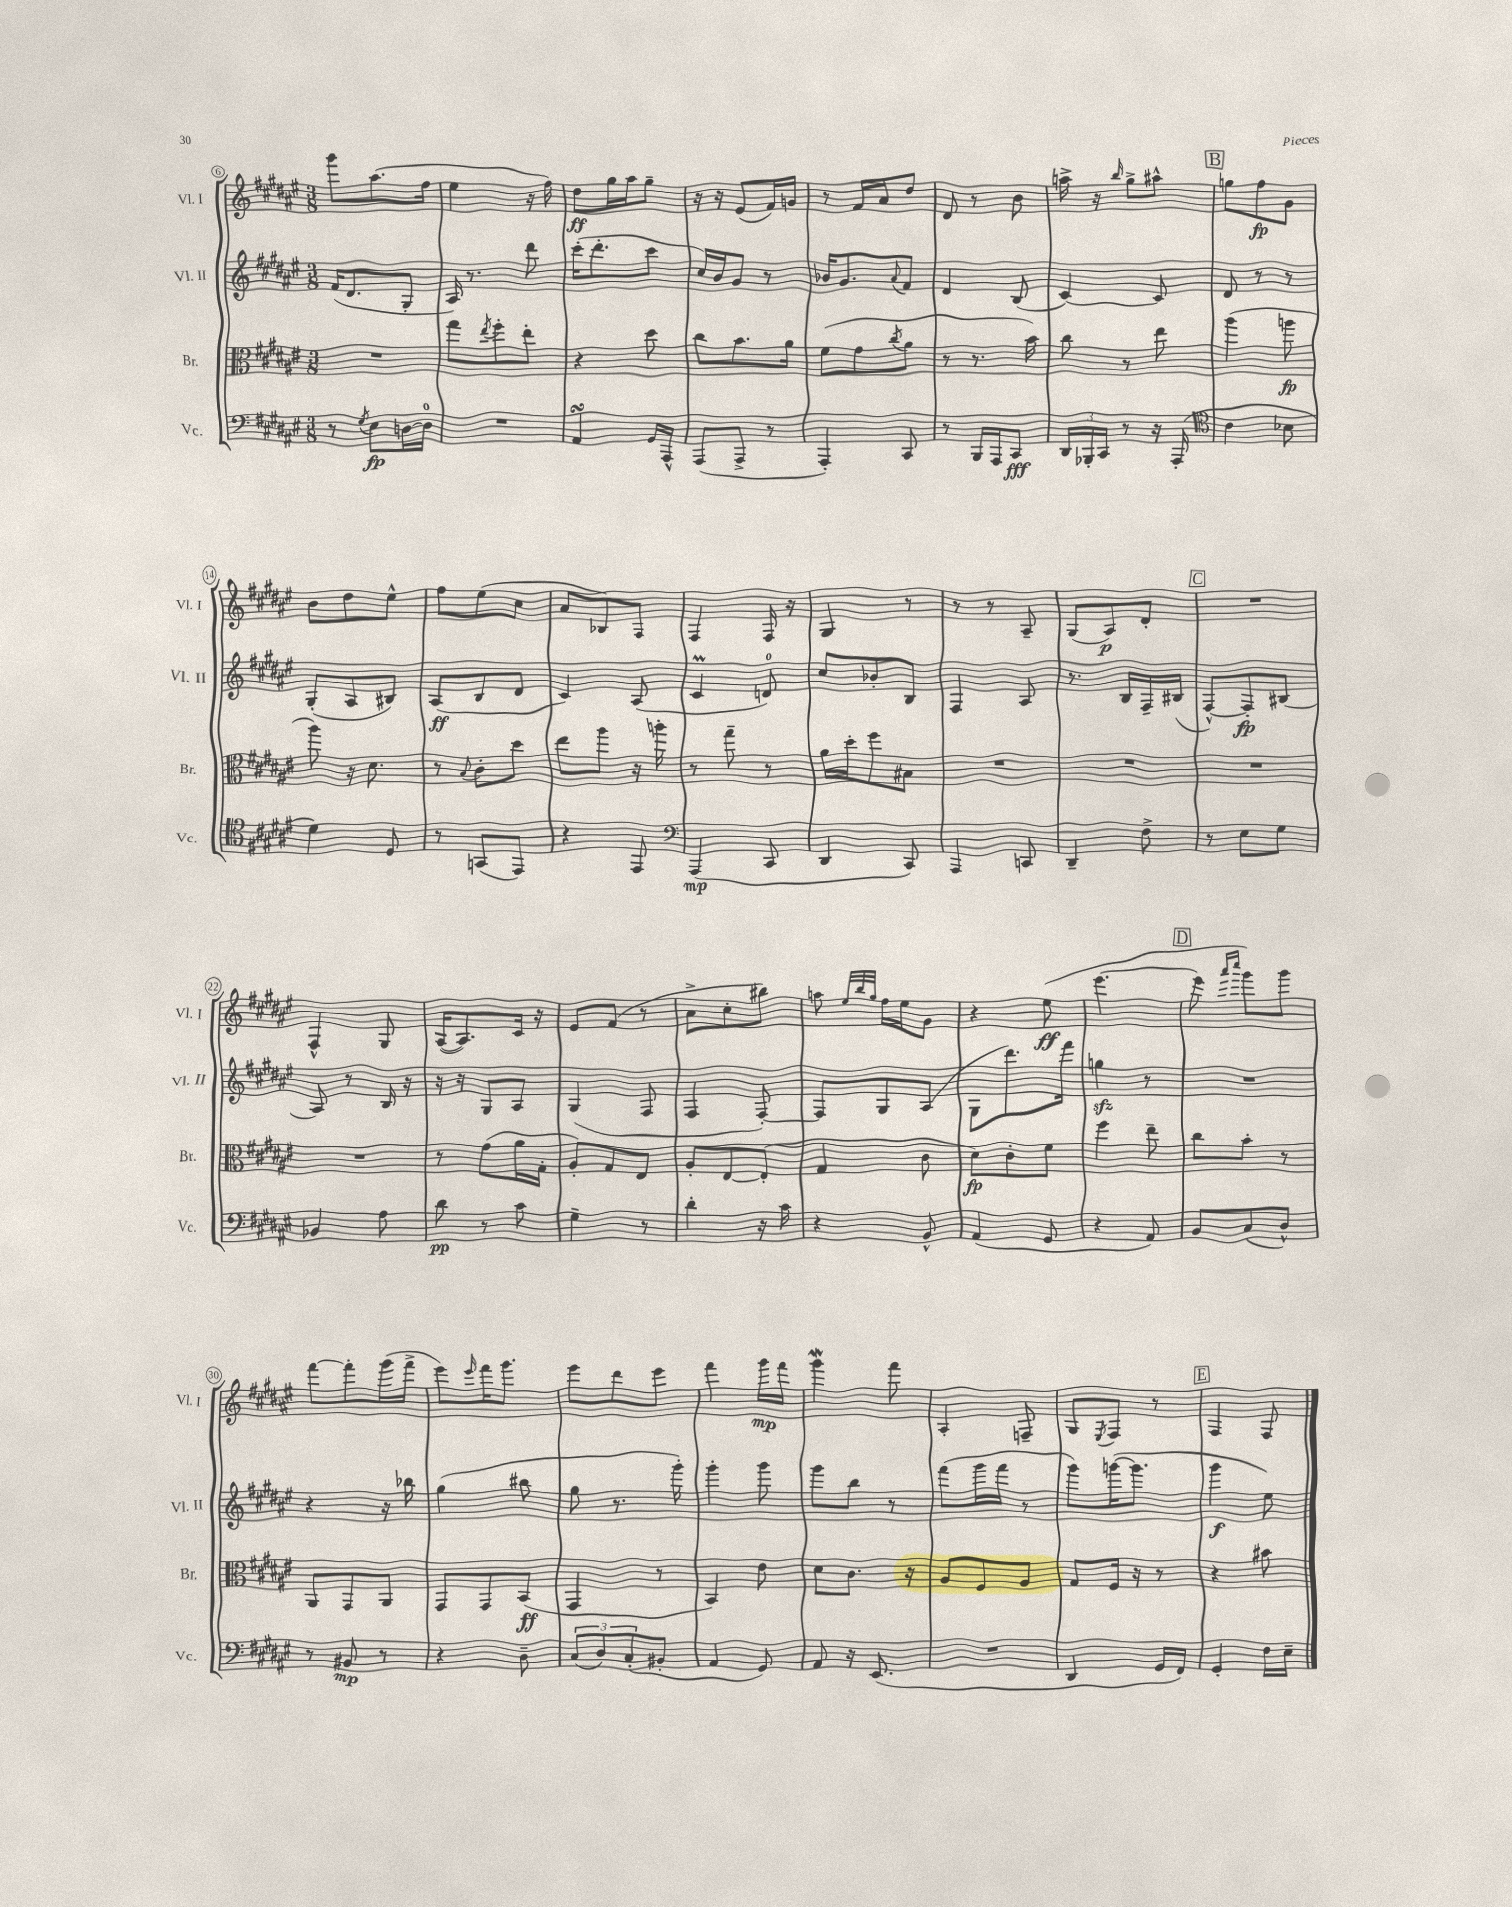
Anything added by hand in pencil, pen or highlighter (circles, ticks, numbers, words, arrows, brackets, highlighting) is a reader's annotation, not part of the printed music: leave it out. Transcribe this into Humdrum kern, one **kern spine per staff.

**kern	**dynam	**kern	**dynam	**kern	**dynam	**kern	**dynam
*part4	*part4	*part3	*part3	*part2	*part2	*part1	*part1
*staff4	*staff4	*staff3	*staff3	*staff2	*staff2	*staff1	*staff1
*I"Vc.	*	*I"Br.	*	*I"Vl. II	*	*I"Vl. I	*
*I'Vc.	*	*I'Br.	*	*I'Vl. II	*	*I'Vl. I	*
*clefF4	*	*clefC3	*	*clefG2	*	*clefG2	*
*k[f#c#g#d#a#e#]	*	*k[f#c#g#d#a#e#]	*	*k[f#c#g#d#a#e#]	*	*k[f#c#g#d#a#e#]	*
*M3/8	*	*M3/8	*	*M3/8	*	*M3/8	*
=6	=6	=6	=6	=6	=6	=6	=6
8r	.	4.r	.	(16f#/KL	.	8ggg#\L	.
.	.	.	.	8.d#/	.	.	.
8qG#/	.	.	.	.	.	.	.
8E#\L	fp	.	.	.	.	(8.aa#\	.
[16Dn\L	.	.	.	8G#'/J	.	.	.
16D\JJ]	.	.	.	.	.	16ff#\Jk	.
=7	=7	=7	=7	=7	=7	=7	=7
4.r	.	8gg#\L	.	16A#/)	.	4ee#\	.
.	.	.	.	8.r	.	.	.
.	.	8qee#/	.	.	.	.	.
.	.	8ff#'\	.	.	.	.	.
.	.	8ee#'\J	.	8ddd#\	.	16r	.
.	.	.	.	.	.	16ff#\)	.
=8	=8	=8	=8	=8	=8	=8	=8
4AA#sSsS/	.	4r	.	(16ccc#'\KL	.	8dd#\L	ff
.	.	.	.	8.ddd#'\	.	.	.
.	.	.	.	.	.	16gg#\L	.
.	.	.	.	.	.	16aa#\J	.
16GG#/LL	.	8dd#\	.	8ccc#\J	.	8gg#~\J	.
16AAA#^^/JJ	.	.	.	.	.	.	.
=9	=9	=9	=9	=9	=9	=9	=9
(8AAA#/L	.	8cc#\L	.	16cc#/LL)	.	16r	.
.	.	.	.	16b/J	.	16r	.
8AAA#^/J	.	8.b\	.	8g#/J	.	(8e#/L	.
8r	.	.	.	8r	.	16f#/L)	.
.	.	16a#\Jk	.	.	.	16gn/JJ	.
=10	=10	=10	=10	=10	=10	=10	=10
4AAA#'/)	.	(8f#\L	.	16b-X/KL	.	8r	.
.	.	.	.	8.g#/	.	.	.
.	.	8g#\	.	.	.	16f#/LL	.
.	.	.	.	.	.	16a#/J	.
.	.	8qcc#/	.	8qqa#/	.	.	.
8CC#/	.	8a#\J	.	8f#/J	.	8dd#/J	.
=11	=11	=11	=11	=11	=11	=11	=11
8r	.	8r	.	4d#/	.	8d#/	.
16BBB/LL	.	8.r	.	.	.	8r	.
16AAA#/J	.	.	.	.	.	.	.
8CC#/J	fff	.	.	(8B/	.	8b\	.
.	.	16b\)	.	.	.	.	.
=12	=12	=12	=12	=12	=12	=12	=12
24DD#/LL	.	8cc#\	.	[4c#/)	.	16aan^\	.
24BBB-X'/	.	.	.	.	.	.	.
.	.	.	.	.	.	16r	.
24CC#/JJ	.	.	.	.	.	.	.
.	.	.	.	.	.	16qqbb/	.
8r	.	8r	.	.	.	8gg#^\L	.
16r	.	8ee#\	.	8c#/]	.	8aa#X^^\J	.
(16AAA#'/	.	.	.	.	.	.	.
!!LO:REH:place=s1:t=B
=13	=13	=13	=13	=13	=13	=13	=13
*clefC4	*	*	*	*	*	*	*
4c#\	.	(4aa#\	.	8d#/	.	8ggn\L	.
.	.	.	.	8r	.	8ff#\	fp
8B-X\	.	8aan\	fp	8r	.	8g#\J	.
!!LO:LB:g=z
=14	=14	=14	=14	=14	=14	=14	=14
4d#\)	.	8aa#\)	.	(8G#'/L	.	8b\L	.
.	.	16r	.	8A#/	.	8dd#\	.
.	.	8.d#\	.	.	.	.	.
8D#/	.	.	.	8B#X/J)	.	8ee#^^\J	.
=15	=15	=15	=15	=15	=15	=15	=15
8r	.	8r	.	(8A#/L	ff	8ff#\L	.
.	.	8qqB/	.	.	.	.	.
(8GGn/L	.	8c#'\L	.	8B/	.	(8ee#\	.
8EE#/J)	.	8dd#\J	.	8d#/J	.	8cc#\J	.
=16	=16	=16	=16	=16	=16	=16	=16
4r	.	8ee#\L	.	4c#/)	.	8a#/L	.
.	.	8aa#\J	.	.	.	8B-X/)	.
8EE#/	.	16r	.	(8A#/	.	8F#/J	.
.	.	16aan'\	.	.	.	.	.
=17	=17	=17	=17	=17	=17	=17	=17
*clefF4	*	*	*	*	*	*	*
(4AAA#/	mp	8r	.	4c#M/	.	4F#/	.
.	.	8gg#~\	.	.	.	.	.
8CC#/	.	8r	.	8dn/)	.	16F#/	.
.	.	.	.	.	.	16r	.
=18	=18	=18	=18	=18	=18	=18	=18
4DD#/	.	16a#\LL	.	8cc#/L	.	4G#/	.
.	.	16dd#'\J	.	.	.	.	.
.	.	8ff#\	.	8b-X'/	.	.	.
8CC#/)	.	8B#X\J	.	8B/J	.	8r	.
=19	=19	=19	=19	=19	=19	=19	=19
4AAA#/	.	4.r	.	4F#/	.	8r	.
.	.	.	.	.	.	8r	.
8CCn/	.	.	.	8A#/	.	8A#~/	.
=20	=20	=20	=20	=20	=20	=20	=20
4DD#~/	.	4.r	.	8.r	.	(8G#/L	.
.	.	.	.	.	.	8A#/)	p
.	.	.	.	16B/LL	.	.	.
8F#^\	.	.	.	16F#~/	.	8d#'/J	.
.	.	.	.	(16B#X/JJ	.	.	.
!!LO:REH:place=s1:t=C
=21	=21	=21	=21	=21	=21	=21	=21
8r	.	4.r	.	[8F#^^/L)	.	4.r	.
8E#\L	.	.	.	8F#'/]	fp	.	.
8G#\J	.	.	.	(8B#X/J	.	.	.
!!LO:LB:g=z
=22	=22	=22	=22	=22	=22	=22	=22
4BB-X/	.	4.r	.	8A#/)	.	4F#^^/	.
.	.	.	.	8r	.	.	.
8A#\	.	.	.	16B/	.	8G#/	.
.	.	.	.	16r	.	.	.
=23	=23	=23	=23	=23	=23	=23	=23
8d#\	pp	8r	.	16r	.	([16A#/KL	.
.	.	.	.	16r	.	8.A#/])	.
8r	.	(8g#\L	.	8G#/L	.	.	.
8c#\	.	16a#\L	.	8A#/J	.	16c#/Jk	.
.	.	16G#'\JJ	.	.	.	16r	.
=24	=24	=24	=24	=24	=24	=24	=24
4G#~\	.	8A#'/L)	.	(4G#/	.	8e#/L	.
.	.	8G#/	.	.	.	(8f#/J	.
8r	.	8E#/J	.	8F#/	.	8r	.
=25	=25	=25	=25	=25	=25	=25	=25
4d#'\	.	8A#'/L	.	4F#/	.	8a#^\L	.
.	.	[8E#/	.	.	.	8cc#'\	.
16r	.	(8E#'/J]	.	[8F#'/)	.	8bb#X\J)	.
16c#\	.	.	.	.	.	.	.
=26	=26	=26	=26	=26	=26	=26	=26
4r	.	4G#/	.	8F#/L]	.	8aan\	.
.	.	.	.	.	.	32qqee#/LLL	.
.	.	.	.	.	.	32qqbb/	.
.	.	.	.	.	.	32qqgg#/JJJ	.
.	.	.	.	8G#/	.	16ff#\LL	.
.	.	.	.	.	.	16ee#\J	.
8BB^^/	.	8c#\	.	(8A#/J	.	8g#\J	.
=27	=27	=27	=27	=27	=27	=27	=27
(4AA#/	.	8d#\L)	fp	8G#\L	.	4r	.
.	.	8c#'\	.	8.ddd#\)	.	.	.
8GG#/	.	8f#\J	.	.	.	(8ee#\	ff
.	.	.	.	16fff#\Jk	.	.	.
=28	=28	=28	=28	=28	=28	=28	=28
4r	.	4ff#\	.	4ggnzz\	.	[4.eee#\	.
8AA#/)	.	8ee#~\	.	8r	.	.	.
!!LO:REH:place=s1:t=D
=29	=29	=29	=29	=29	=29	=29	=29
8BB/L	.	8cc#\L	.	4.r	.	8eee#\]	.
.	.	.	.	.	.	16qqaaa#/LL	.
.	.	.	.	.	.	16qqcccc#/JJ	.
(8C#/	.	8b'\J	.	.	.	8ggg#\L)	.
8D#^^/J)	.	8r	.	.	.	8ggg#\J	.
!!LO:LB:g=z
=30	=30	=30	=30	=30	=30	=30	=30
8r	.	8AA#/L	.	4r	.	[8fff#\L	.
8BB#X/	mp	8GG#/	.	.	.	8fff#'\]	.
8r	.	8AA#/J	.	16r	.	(16ggg#\L	.
.	.	.	.	16bb-X\	.	16fff#^\JJ	.
=31	=31	=31	=31	=31	=31	=31	=31
4r	.	8GG#/L	.	(4gg#\	.	8eee#\L)	.
.	.	.	.	.	.	16qqeee#/	.
.	.	8GG#/	.	.	.	16fff#\K	.
.	.	.	.	.	.	8.ggg#\J	.
8D#~\	.	(8BB/J	ff	8bb#X\	.	.	.
=32	=32	=32	=32	=32	=32	=32	=32
(12C#/L	.	4GG#/	.	8gg#\	.	8eee#\L	.
12D#/)	.	.	.	.	.	.	.
.	.	.	.	8.r	.	8ddd#\	.
(12C#'/	.	.	.	.	.	.	.
8BB#X'/J	.	8r	.	.	.	8eee#\J	.
.	.	.	.	16ggg#'\)	.	.	.
=33	=33	=33	=33	=33	=33	=33	=33
4AA#/	.	4BB/)	.	4ggg#'\	.	4fff#\	.
8GG#/)	.	8e#\	.	8ggg#\	.	16ggg#\LL	mp
.	.	.	.	.	.	16fff#\JJ	.
=34	=34	=34	=34	=34	=34	=34	=34
8AA#/	.	8d#\L	.	8ggg#\L	.	4ggg#W\	.
16r	.	8.c#\J	.	8bb\J	.	.	.
(8.EE#/	.	.	.	.	.	.	.
.	.	.	.	8r	.	8fff#\	.
.	.	16r	.	.	.	.	.
=35	=35	=35	=35	=35	=35	=35	=35
4.r	.	8A#/L	.	(8fff#\L	.	4A#'/	.
.	.	8F#/	.	16ggg#\L	.	.	.
.	.	.	.	16fff#\JJ	.	.	.
.	.	8A#/J	.	8r	.	8Fn~/	.
=36	=36	=36	=36	=36	=36	=36	=36
4DD#/	.	8G#/L	.	8ggg#\L)	.	8G#/L	.
.	.	.	.	.	.	8qE#/	.
.	.	16F#/Jk	.	([16gggn\K	.	8F#/J	.
.	.	16r	.	8.ggg\J]	.	.	.
16GG#/LL	.	8r	.	.	.	8r	.
16FF#/JJ)	.	.	.	.	.	.	.
!!LO:REH:place=s1:t=E
=37	=37	=37	=37	=37	=37	=37	=37
4GG#'/	.	4r	.	4ggg#\	f	4F#/	.
16F#\LL	.	8b#X\	.	8ee#\)	.	8F#/	.
16E#~\JJ	.	.	.	.	.	.	.
==	==	==	==	==	==	==	==
*-	*-	*-	*-	*-	*-	*-	*-
